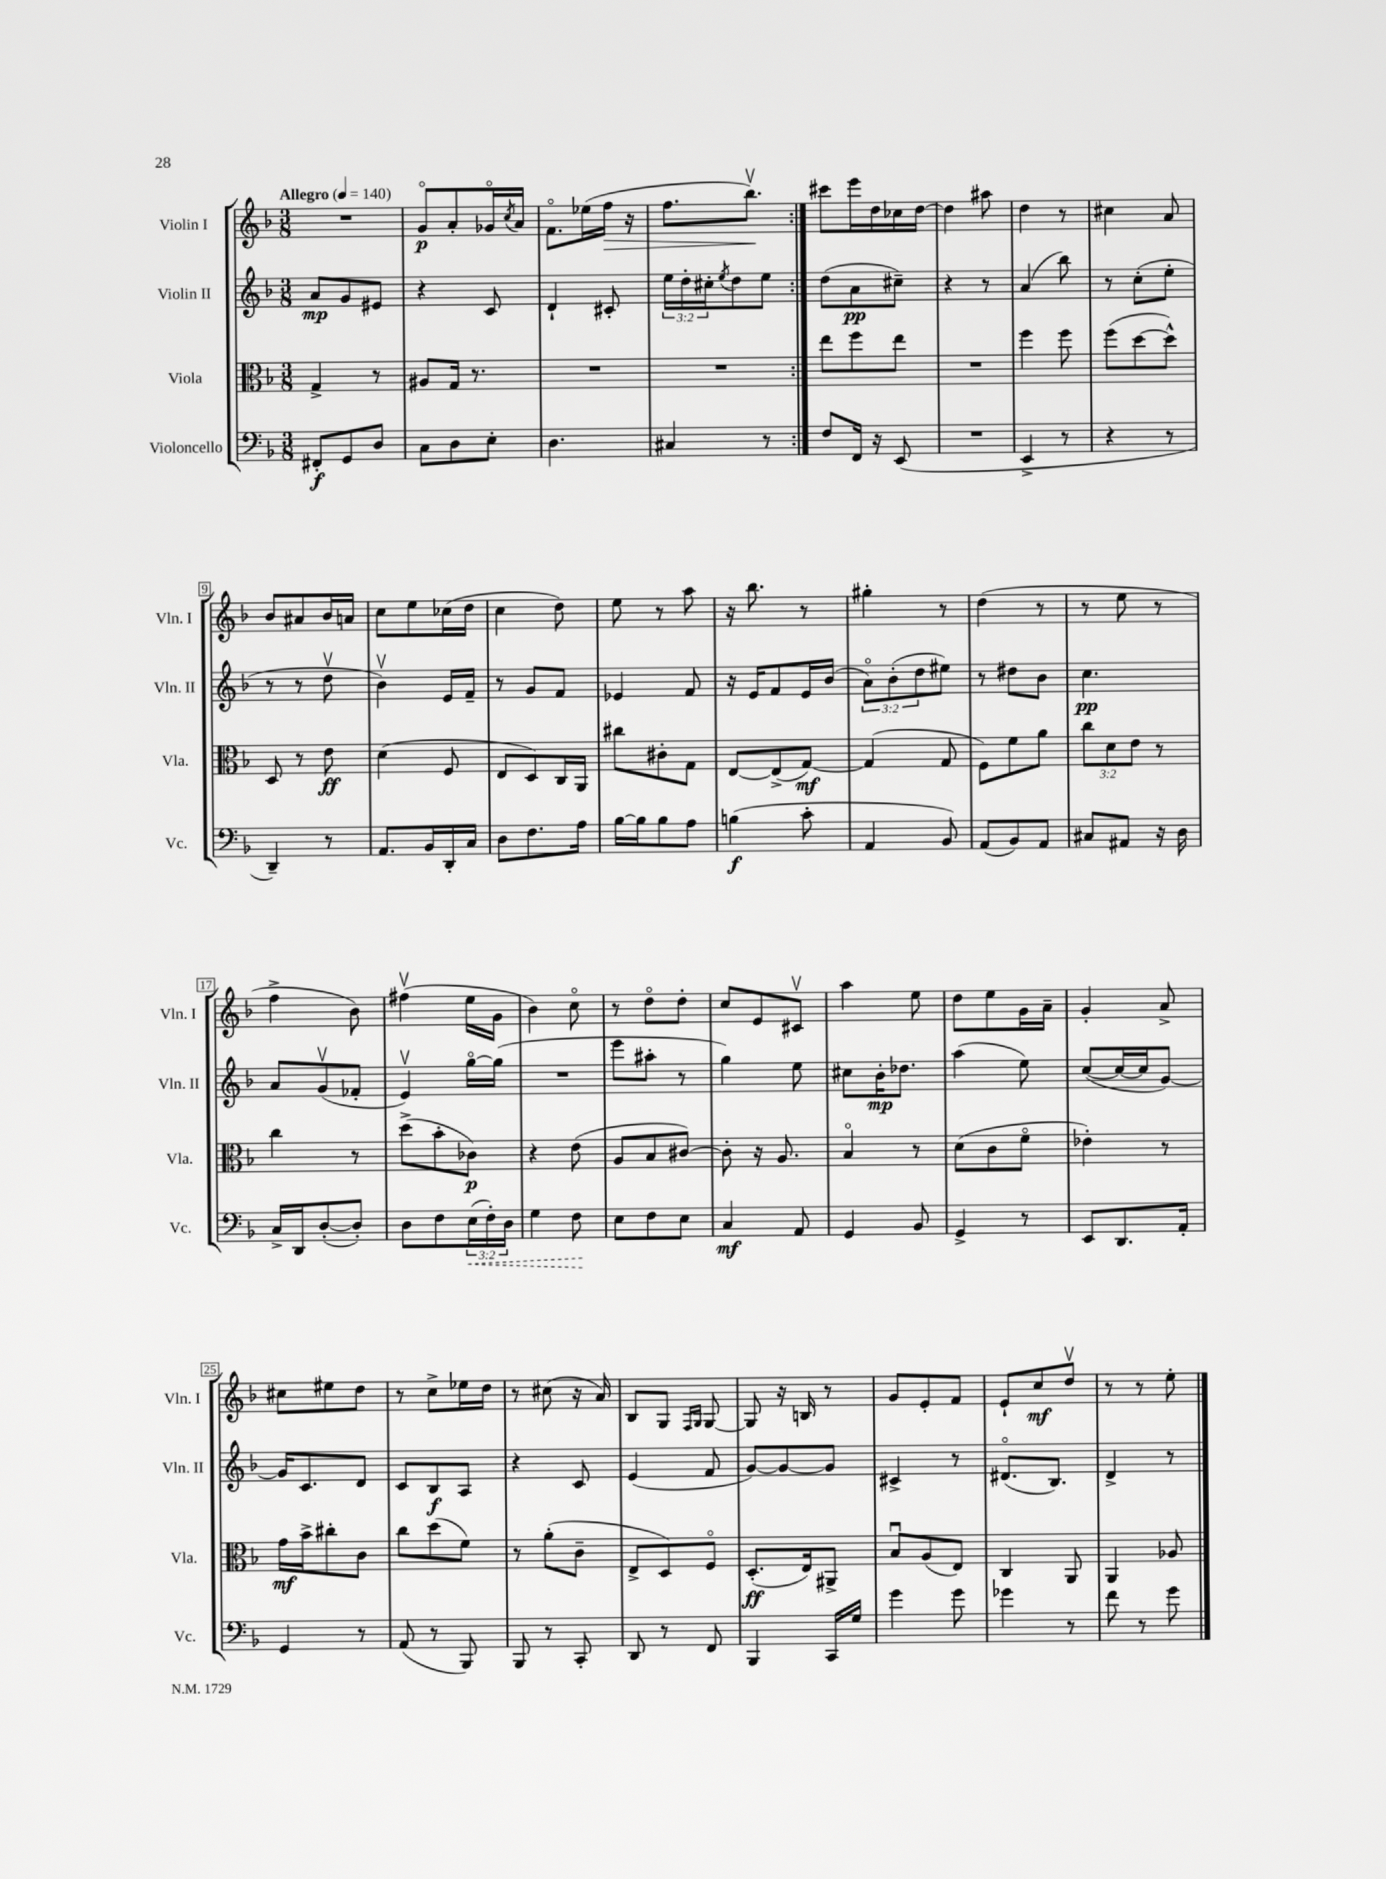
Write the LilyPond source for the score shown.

<<
\new StaffGroup <<
\new Staff = "s0" \with { instrumentName = "Violin I" shortInstrumentName = "Vln. I" } {
    \clef treble \key f \major \numericTimeSignature \time 3/8 \tempo "Allegro" 4 = 140
    \repeat volta 2 { R4. |
    g'8\flageolet\p a'8-. ges'16\flageolet \acciaccatura { c''8 } a'16 |
    f'8.\flageolet ees''16( f''16\> r16 |
    f''8. bes''8.\upbow\!) | }
    cis'''8 e'''16 d''16 ces''16 d''16~ |
    d''4 ais''8 |
    d''4 r8 |
    cis''4 a'8 |
    bes'8 ais'8 bes'16 a'16 |
    c''8 e''8 ces''16( d''16 |
    c''4 d''8) |
    e''8 r8 a''8 |
    r16 bes''8. r8 |
    gis''4-. r8 |
    d''4( r8 |
    r8 e''8 r8 |
    f''4-> bes'8) |
    fis''4\upbow( e''16 g'16 |
    bes'4) c''8\flageolet |
    r8 d''8\flageolet d''8-. |
    c''8 e'8 cis'8\upbow |
    a''4 e''8 |
    d''8 e''8 g'16 a'16-- |
    g'4-. a'8-> |
    cis''8 eis''8 d''8 |
    r8 c''8-> ees''16 d''16 |
    r8 cis''8( r16 a'16) |
    bes8 g8 \grace { f16 g16 } g8~ |
    g8 r16 b16 r8 |
    g'8 e'8-. f'8 |
    e'8-! c''8\mf d''8\upbow |
    r8 r8 e''8-. \bar "|." |
}
\new Staff = "s1" \with { instrumentName = "Violin II" shortInstrumentName = "Vln. II" } {
    \clef treble \key f \major \numericTimeSignature \time 3/8 \override Staff.TupletNumber.text = #tuplet-number::calc-fraction-text
    \repeat volta 2 { a'8\mp g'8 eis'8 |
    r4 c'8 |
    d'4-! cis'8-. |
    \tuplet 3/2 { e''16 d''16-. cis''16-. } \acciaccatura { e''8 } d''8 e''8 | }
    d''8( a'8\pp cis''8--) |
    r4 r8 |
    a'4( bes''8) |
    r8 c''8-.( e''8-. |
    r8 r8 d''8\upbow |
    bes'4\upbow) e'16 f'16-- |
    r8 g'8 f'8 |
    ees'4 f'8 |
    r16 e'16 f'8 e'16 bes'16( |
    \tuplet 3/2 { a'8\flageolet) bes'8-.( d''8 } eis''8) |
    r8 dis''8 bes'8 |
    c''4.\pp |
    a'8 g'8\upbow( fes'8-. |
    e'4\upbow) g''16~\flageolet g''16( |
    R4. |
    e'''8 ais''8-. r8 |
    g''4) e''8 |
    cis''8 bes'16-.\mp des''8. |
    a''4( e''8) |
    c''8~( c''16~ c''16 g'8~) |
    g'16 c'8. d'8 |
    c'8 bes8\f a8 |
    r4 c'8 |
    e'4( f'8 |
    g'8~) g'8~ g'8 |
    cis'4-> r8 |
    dis'8.\flageolet( bes8.) |
    d'4-> r8 \bar "|." |
}
\new Staff = "s2" \with { instrumentName = "Viola" shortInstrumentName = "Vla." } {
    \clef alto \key f \major \numericTimeSignature \time 3/8 \override Staff.TupletNumber.text = #tuplet-number::calc-fraction-text
    \repeat volta 2 { g4-> r8 |
    ais8 g16 r8. |
    R4. |
    R4. | }
    e''8 f''8 e''8 |
    R4. |
    f''4 f''8 |
    f''8( d''8~ d''8-^) |
    d8 r8 e'8\ff |
    d'4( f8 |
    e8 d8) c16 a,16 |
    cis''8 cis'8-. g8 |
    e8~ e8->( g8~\mf) |
    g4( g8 |
    f8) f'8 a'8 |
    \tuplet 3/2 { c''8 d'8 e'8 } r8 |
    c''4 r8 |
    d''8->( bes'8-. ces'8\p) |
    r4 e'8( |
    a8 bes8 cis'8~) |
    cis'8-. r16 a8. |
    bes4\flageolet r8 |
    d'8( c'8 f'8\flageolet |
    ees'4-.) r8 |
    g'16\mf bes'16-> cis''8-. c'8 |
    c''8 d''8( f'8) |
    r8 a'8-.( c'8-- |
    e8-> d8) f8\flageolet |
    d8.-.\ff( e16) ais,8-> |
    bes8\downbow a8( e8) |
    c4 a,8 |
    a,4 aes8 \bar "|." |
}
\new Staff = "s3" \with { instrumentName = "Violoncello" shortInstrumentName = "Vc." } {
    \clef bass \key f \major \numericTimeSignature \time 3/8 \override Staff.TupletNumber.text = #tuplet-number::calc-fraction-text
    \repeat volta 2 { fis,8-.\f g,8 d8 |
    c8 d8 e8-. |
    d4. |
    cis4 r8 | }
    f8 f,16 r16 e,8( |
    R4. |
    e,4-> r8 |
    r4 r8 |
    d,4--) r8 |
    a,8. bes,16 d,16-. c16 |
    d8 f8. a16 |
    bes16~ bes16 bes8 a8 |
    b4\f( c'8-. |
    a,4 bes,8) |
    a,8( bes,8) a,8 |
    cis8 ais,8 r16 d16 |
    c16-> d,16 d8~-.( d8-.) |
    d8 f8 \tuplet 3/2 { \once \override Hairpin.style = #'dashed-line e16\<( f16-.) d16 } |
    g4 f8\! |
    e8 f8 e8 |
    c4\mf a,8 |
    g,4 bes,8 |
    g,4-> r8 |
    e,8 d,8. a,16-. |
    g,4 r8 |
    a,8( r8 bes,,8) |
    bes,,8 r8 c,8-. |
    d,8 r8 f,8 |
    bes,,4 c,16 g16 |
    g'4 g'8 |
    ges'4 r8 |
    f'8 r8 g'8 \bar "|." |
}
>>
>>
\layout { \context { \Score \override BarNumber.stencil = #(make-stencil-boxer 0.1 0.3 ly:text-interface::print) } }
